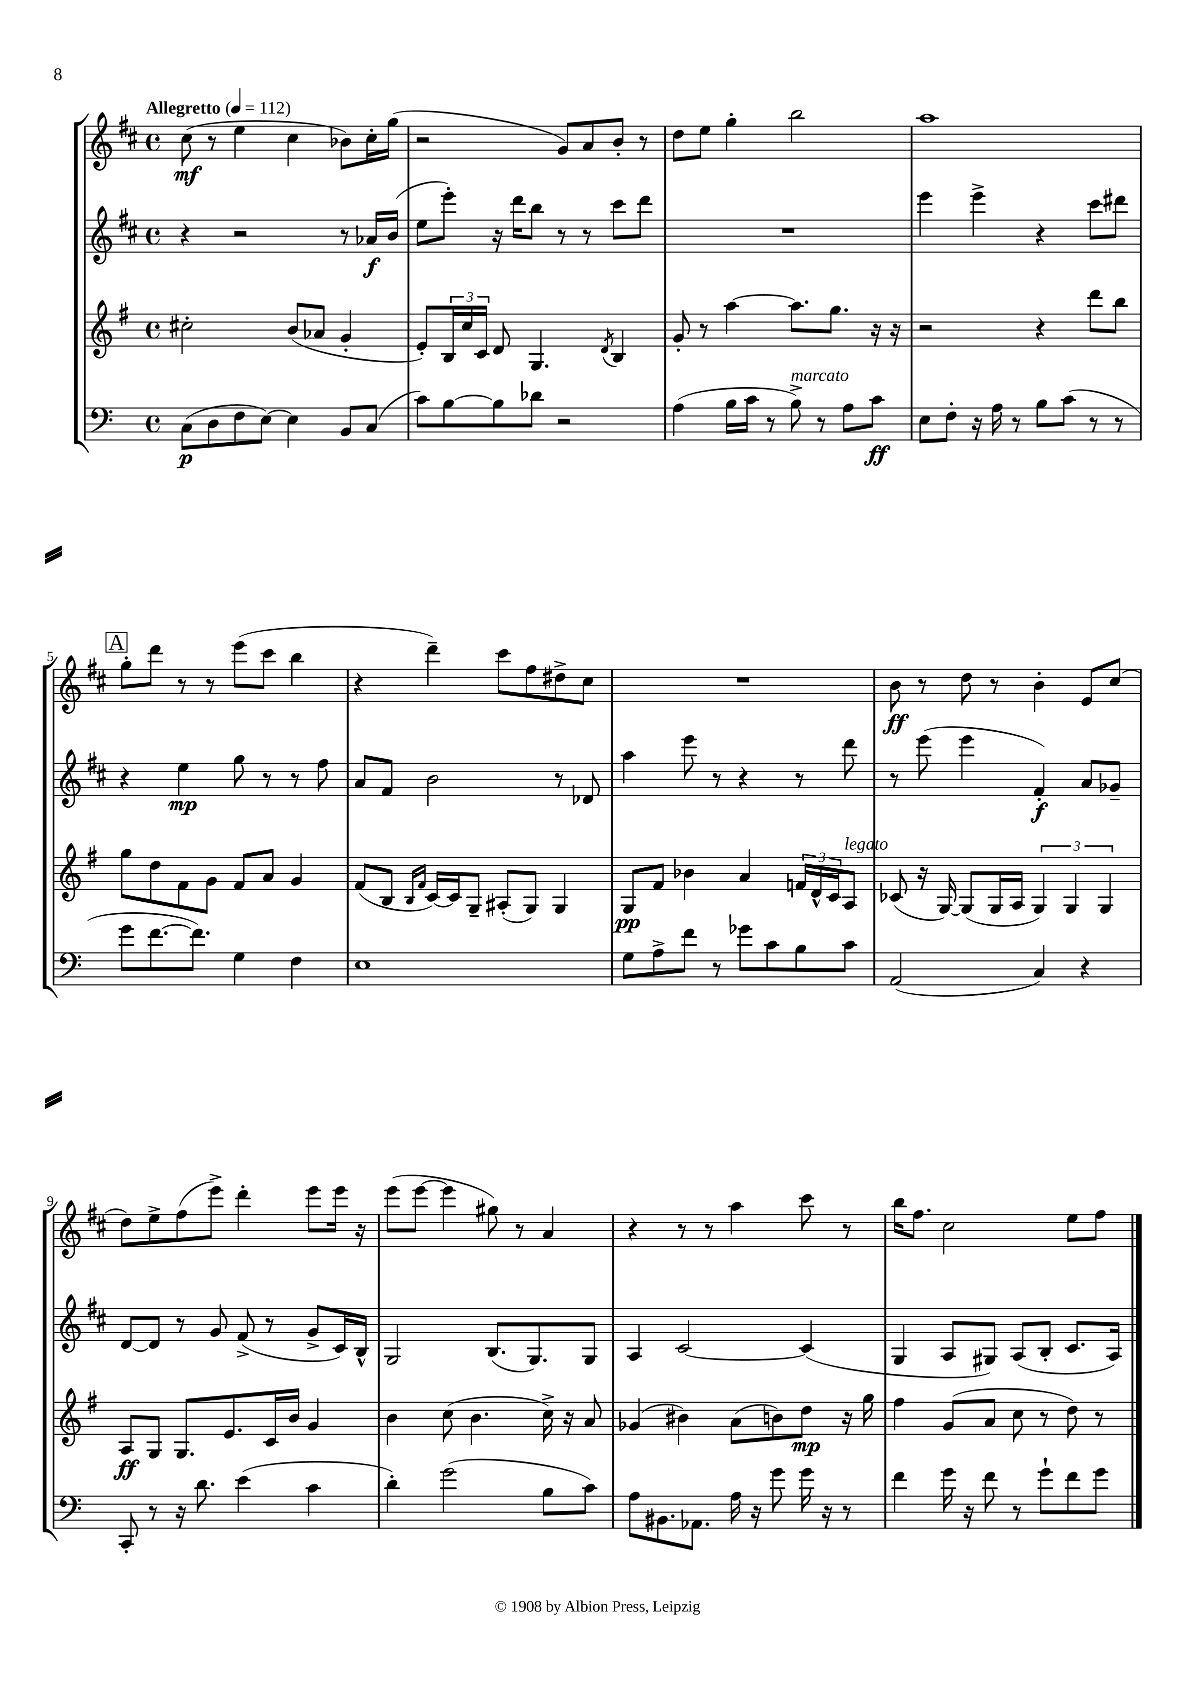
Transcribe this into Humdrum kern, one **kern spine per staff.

**kern	**dynam	**kern	**dynam	**kern	**dynam	**kern	**dynam
*part4	*part4	*part3	*part3	*part2	*part2	*part1	*part1
*staff4	*staff4	*staff3	*staff3	*staff2	*staff2	*staff1	*staff1
*clefF4	*	*clefG2	*	*clefG2	*	*clefG2	*
*k[]	*	*k[f#]	*	*k[f#c#]	*	*k[f#c#]	*
*M4/4	*	*M4/4	*	*M4/4	*	*M4/4	*
*met(c)	*	*met(c)	*	*met(c)	*	*met(c)	*
*MM112	*	*MM112	*	*MM112	*	*MM112	*
=1	=1	=1	=1	=1	=1	=1	=1
!	!	!	!	!	!	!LO:TX:a:B:t=Allegretto	!
(8C\L	p	2cc#X'\	.	4r	.	(8cc#\	mf
8D\	.	.	.	.	.	8r	.
8F\	.	.	.	2r	.	4ee\	.
[8E\J)	.	.	.	.	.	.	.
4E\]	.	(8b/L	.	.	.	4cc#\	.
.	.	8a-X/J	.	.	.	.	.
8BB/L	.	4g'/	.	8r	.	8b-X\L)	.
(8C/J	.	.	.	16a-X/LL	f	16cc#'\L	.
.	.	.	.	(16b/JJ	.	(16gg\JJ	.
=2	=2	=2	=2	=2	=2	=2	=2
8c\L)	.	8e'/L)	.	8ee\L	.	2r	.
[8B\	.	24B/L	.	8eee'\J)	.	.	.
.	.	24cc/	.	.	.	.	.
.	.	24c/JJ	.	.	.	.	.
8B\]	.	8d/	.	16r	.	.	.
.	.	.	.	16ddd\KL	.	.	.
8d-X\J	.	4.G/	.	8bb\J	.	.	.
2r	.	.	.	8r	.	8g/L)	.
.	.	.	.	8r	.	8a/	.
.	.	8qd/	.	.	.	.	.
.	.	4B/	.	8ccc#\L	.	8b'/J	.
.	.	.	.	8ddd\J	.	8r	.
=3	=3	=3	=3	=3	=3	=3	=3
(4A\	.	8g'/	.	1r	.	8dd\L	.
.	.	8r	.	.	.	8ee\J	.
16B\LL	.	[4aa\	.	.	.	4gg'\	.
16c\JJ	.	.	.	.	.	.	.
8r	.	.	.	.	.	.	.
!LO:TX:a:i:t=marcato	!	!	!	!	!	!	!
8B^\)	.	8.aa\L]	.	.	.	2bb\	.
8r	.	.	.	.	.	.	.
.	.	8.gg\J	.	.	.	.	.
8A\L	.	.	.	.	.	.	.
8c\J	ff	16r	.	.	.	.	.
.	.	16r	.	.	.	.	.
=4	=4	=4	=4	=4	=4	=4	=4
8E\L	.	2r	.	4eee\	.	1aa	.
8F'\J	.	.	.	.	.	.	.
16r	.	.	.	4eee^\	.	.	.
16A\	.	.	.	.	.	.	.
8r	.	.	.	.	.	.	.
8B\L	.	4r	.	4r	.	.	.
(8c\J	.	.	.	.	.	.	.
8r	.	8ddd\L	.	8ccc#\L	.	.	.
8r	.	8bb\J	.	8ddd#X\J	.	.	.
!!LO:LB:g=z
!!LO:REH:place=s1:t=A
=5	=5	=5	=5	=5	=5	=5	=5
8g\L	.	8gg\L	.	4r	.	8gg'\L	.
[8.f\	.	8dd\	.	.	.	8ddd\J	.
.	.	8f#\	.	4ee\	mp	8r	.
8.f\J])	.	.	.	.	.	.	.
.	.	8g\J	.	.	.	8r	.
4G\	.	8f#/L	.	8gg\	.	(8eee\L	.
.	.	8a/J	.	8r	.	8ccc#\J	.
4F\	.	4g/	.	8r	.	4bb\	.
.	.	.	.	8ff#\	.	.	.
=6	=6	=6	=6	=6	=6	=6	=6
1E	.	(8f#/L	.	8a/L	.	4r	.
.	.	8B/J	.	8f#/J	.	.	.
.	.	16qqB/LL	.	.	.	.	.
.	.	16qqf#/JJ	.	.	.	.	.
.	.	[16c/LL)	.	2b\	.	4ddd~\)	.
.	.	16c/J]	.	.	.	.	.
.	.	8G~/J	.	.	.	.	.
.	.	(8A#X'/L	.	.	.	8ccc#\L	.
.	.	8G/J)	.	.	.	8ff#\	.
.	.	4G/	.	8r	.	8dd#X^\	.
.	.	.	.	8d-X/	.	8cc#\J	.
=7	=7	=7	=7	=7	=7	=7	=7
8G\L	.	8G/L	pp	4aa\	.	1r	.
8A^\	.	8f#/J	.	.	.	.	.
8f\J	.	4b-X\	.	8eee\	.	.	.
8r	.	.	.	8r	.	.	.
8g-X\L	.	4a/	.	4r	.	.	.
8c\	.	.	.	.	.	.	.
8B\	.	24fn/LL	.	8r	.	.	.
.	.	24d^^/	.	.	.	.	.
.	.	24c/J	.	.	.	.	.
!	!	!LO:TX:a:i:t=legato	!	!	!	!	!
8c\J	.	8A/J	.	8ddd\	.	.	.
=8	=8	=8	=8	=8	=8	=8	=8
(2AA/	.	(8c-X/	.	8r	.	8b\	ff
.	.	16r	.	(8eee\	.	8r	.
.	.	[16G/)	.	.	.	.	.
.	.	(8G/L]	.	4eee\	.	8dd\	.
.	.	16G/L	.	.	.	8r	.
.	.	16A/JJ	.	.	.	.	.
4C/)	.	6G/)	.	4f#'/)	f	4b'\	.
.	.	6G/	.	.	.	.	.
4r	.	.	.	8a/L	.	8e/L	.
.	.	6G/	.	.	.	.	.
.	.	.	.	8g-X~/J	.	(8cc#/J	.
!!LO:LB:g=z
=9	=9	=9	=9	=9	=9	=9	=9
8CC'/	.	8A/L	ff	[8d/L	.	8dd\L)	.
8r	.	8G/J	.	8d/J]	.	8ee^\	.
16r	.	8.G/L	.	8r	.	(8ff#\	.
8.d\	.	.	.	.	.	.	.
.	.	.	.	8g/	.	8eee^\J)	.
.	.	8.e/	.	.	.	.	.
(4e\	.	.	.	(8f#^/	.	4ddd'\	.
.	.	16c/L	.	8r	.	.	.
.	.	16b/JJ	.	.	.	.	.
4c\	.	4g/	.	8g^/L	.	8eee\L	.
.	.	.	.	16c#/L)	.	16eee\Jk	.
.	.	.	.	16B^^/JJ	.	16r	.
=10	=10	=10	=10	=10	=10	=10	=10
4d'\)	.	4b\	.	2G/	.	(8eee\L	.
.	.	.	.	.	.	[8eee\J	.
(2g\	.	(8cc\	.	.	.	4eee\]	.
.	.	4.b\	.	.	.	.	.
.	.	.	.	(8.B/L	.	8gg#X\)	.
.	.	.	.	.	.	8r	.
.	.	.	.	8.G/)	.	.	.
8B\L	.	16cc^\)	.	.	.	4a/	.
.	.	16r	.	.	.	.	.
8c\J)	.	8a/	.	8G/J	.	.	.
=11	=11	=11	=11	=11	=11	=11	=11
8A\L	.	(4g-X/	.	4A/	.	4r	.
8.BB#X\	.	.	.	.	.	.	.
.	.	4b#X\)	.	[2c#/	.	8r	.
8.AA-X\J	.	.	.	.	.	.	.
.	.	.	.	.	.	8r	.
16A\	.	(8a\L	.	.	.	4aa\	.
16r	.	.	.	.	.	.	.
8g\	.	8bn\)	.	.	.	.	.
16g\	.	8dd\J	mp	(4c#/]	.	8ccc#\	.
16r	.	.	.	.	.	.	.
8r	.	16r	.	.	.	8r	.
.	.	16gg\	.	.	.	.	.
=12	=12	=12	=12	=12	=12	=12	=12
4f\	.	4ff#\	.	4G/	.	16bb\KL	.
.	.	.	.	.	.	8.ff#\J	.
16g\	.	(8g/L	.	8A/L	.	2cc#\	.
16r	.	.	.	.	.	.	.
8f\	.	8a/J	.	8G#X/J)	.	.	.
8r	.	8cc\	.	(8A/L	.	.	.
8g`\L	.	8r	.	8B'/J	.	.	.
8f\	.	8dd\)	.	8.c#/L	.	8ee\L	.
8g\J	.	8r	.	.	.	8ff#\J	.
.	.	.	.	16A/Jk)	.	.	.
==	==	==	==	==	==	==	==
*-	*-	*-	*-	*-	*-	*-	*-
